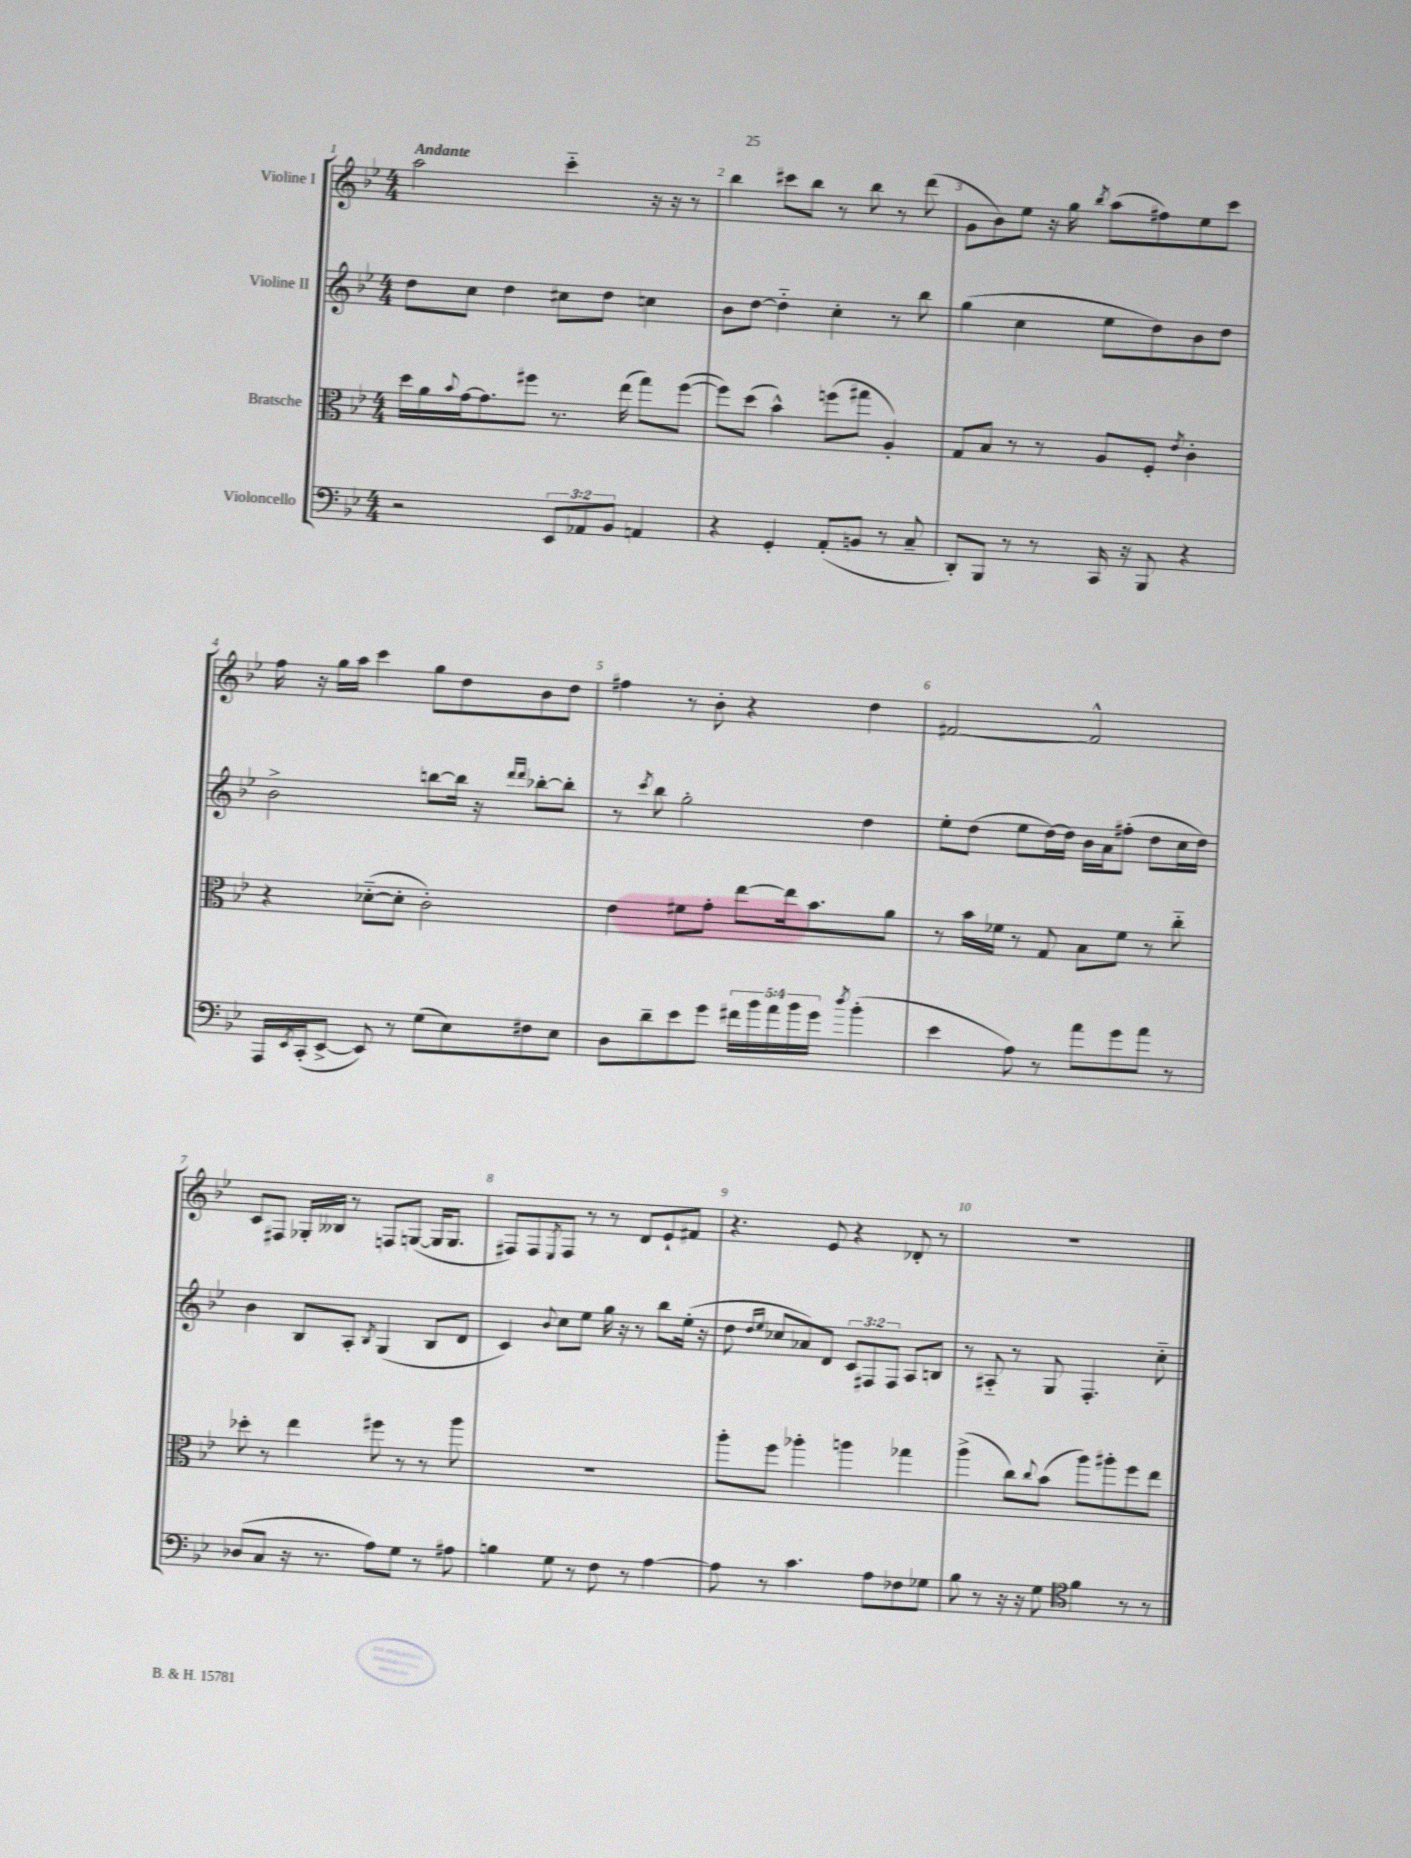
<<
\new StaffGroup <<
\new Staff = "s0" \with { instrumentName = "Violine I" } {
    \clef treble \key bes \major \numericTimeSignature \time 4/4 \tempo "Andante"
    a''2 c'''4-_ r16 r16 r8 |
    bes''4 cis'''8 bes''8 r8 bes''8 r8 d'''8( |
    g'8 bes'8) ees''8 r16 g''16 \acciaccatura { bes''8 } a''8( fis''8) ees''8 c'''8 |
    f''16 r16 g''16 a''16 c'''4 g''8 d''8 bes'8 d''8 |
    fis''4 r8 bes'8-. r4 d''4 |
    fis'2~ fis'2-^ |
    c'8 fis8 ges16-. beses16 r8 f8 g8~( g16 g8. |
    fis8) fis8 \acciaccatura { ees8 } fis8 r8 r8 d'8 ees'8-! fis'8 |
    r4. ees'8 r4 des'8-. r8 |
    R1 \bar "|." |
}
\new Staff = "s1" \with { instrumentName = "Violine II" } {
    \clef treble \key bes \major \numericTimeSignature \time 4/4 \override Staff.TupletNumber.text = #tuplet-number::calc-fraction-text
    d''8 c''8 d''4 cis''8 d''8 c''4 |
    bes'8 d''8~ d''4-_ c''4-. r8 bes''8 |
    g''4( c''4 ees''8 d''8) bes'8 d''8 |
    bes'2-> b''8~ b''16 r16 \grace { d'''16 d'''16 } bes''8~-. bes''8-. |
    r8 \acciaccatura { c'''8 } bes''8 g''2-. d''4 |
    ees''8-. d''8( ees''8 d''16~) d''16 bes'16 a'16 fis''8-.( d''8 c''16 d''16) |
    bes'4 bes8 a8-. \acciaccatura { bes8 } g4( bes8 d'8 |
    c'4) \appoggiatura { bes'8 } c''8 ees''8 g''16 r16 r8 bes''8 ees''16-.( r16 |
    d''8 \grace { d''16 ees''16 } ces''8 aes'8) d'8 \tuplet 3/2 { c'8 fis8 fis8 } a8 b8 |
    r8 ais8-_ r8 g8 f4.-. c''8-_ \bar "|." |
}
\new Staff = "s2" \with { instrumentName = "Bratsche" } {
    \clef alto \key bes \major \numericTimeSignature \time 4/4
    d''16 a'16 \appoggiatura { bes'8 } g'16~ g'8. fis''8 r8. ees''16( g''8) fis''8~( |
    fis''8) d''8( bes'4-^) f''8( gis''8 a4-.) |
    g8 bes8 r8 r8 a8 f8-. \acciaccatura { ees'8 } c'4-. |
    r4 des'8~-_( des'8-. c'2-.) |
    ees'4 fis'8 g'8-. ees''8~ ees''16 bes'8. a'8 |
    r8 bes'16 fes'16 r8 g8 bes8 fes'8 r8 c''8-_ |
    des''8-. r8 ees''4 fis''8 r8 r8 a''8 |
    R1 |
    a''8-. f''8 aes''4-. a''4 ges''4 |
    a''4->( c''8) \appoggiatura { c''8 } bes'8( a''8) ais''8-. f''8 ees''8 \bar "|." |
}
\new Staff = "s3" \with { instrumentName = "Violoncello" } {
    \clef bass \key bes \major \numericTimeSignature \time 4/4 \override Staff.TupletNumber.text = #tuplet-number::calc-fraction-text
    r2 \tuplet 3/2 { ees,8 aes,8 bes,8 } a,4 |
    r4 g,4-. a,8-.( b,8 r8 c8-- |
    d,8-.) bes,,8 r8 r8 c,16 r16 bes,,8 r4 |
    a,,16 \acciaccatura { ees,8 } c,16-.( ees,8~-> ees,8) r8 g8( ees8) fis8 ees8 |
    d8 d'8-- ees'8 g'8 \tuplet 5/4 { fis'16 bes'16 a'16 bes'16 g'16 } \acciaccatura { d''8 } bes'4-.( |
    ees'4 a8) r8 a'8 g'8 a'8 r8 |
    des8( c8 r16 r8. a8) g8 r8 ais8 |
    b4 g8 r8 f8 r8 a4~ |
    a8 r8 c'4. a8 fes8 ges8 |
    bes8 r8 r16 r16 g8 \clef tenor f'4 r8 r8 \bar "|." |
}
>>
>>
\layout { \context { \Score \override BarNumber.break-visibility = ##(#f #t #t) barNumberVisibility = #all-bar-numbers-visible } }
